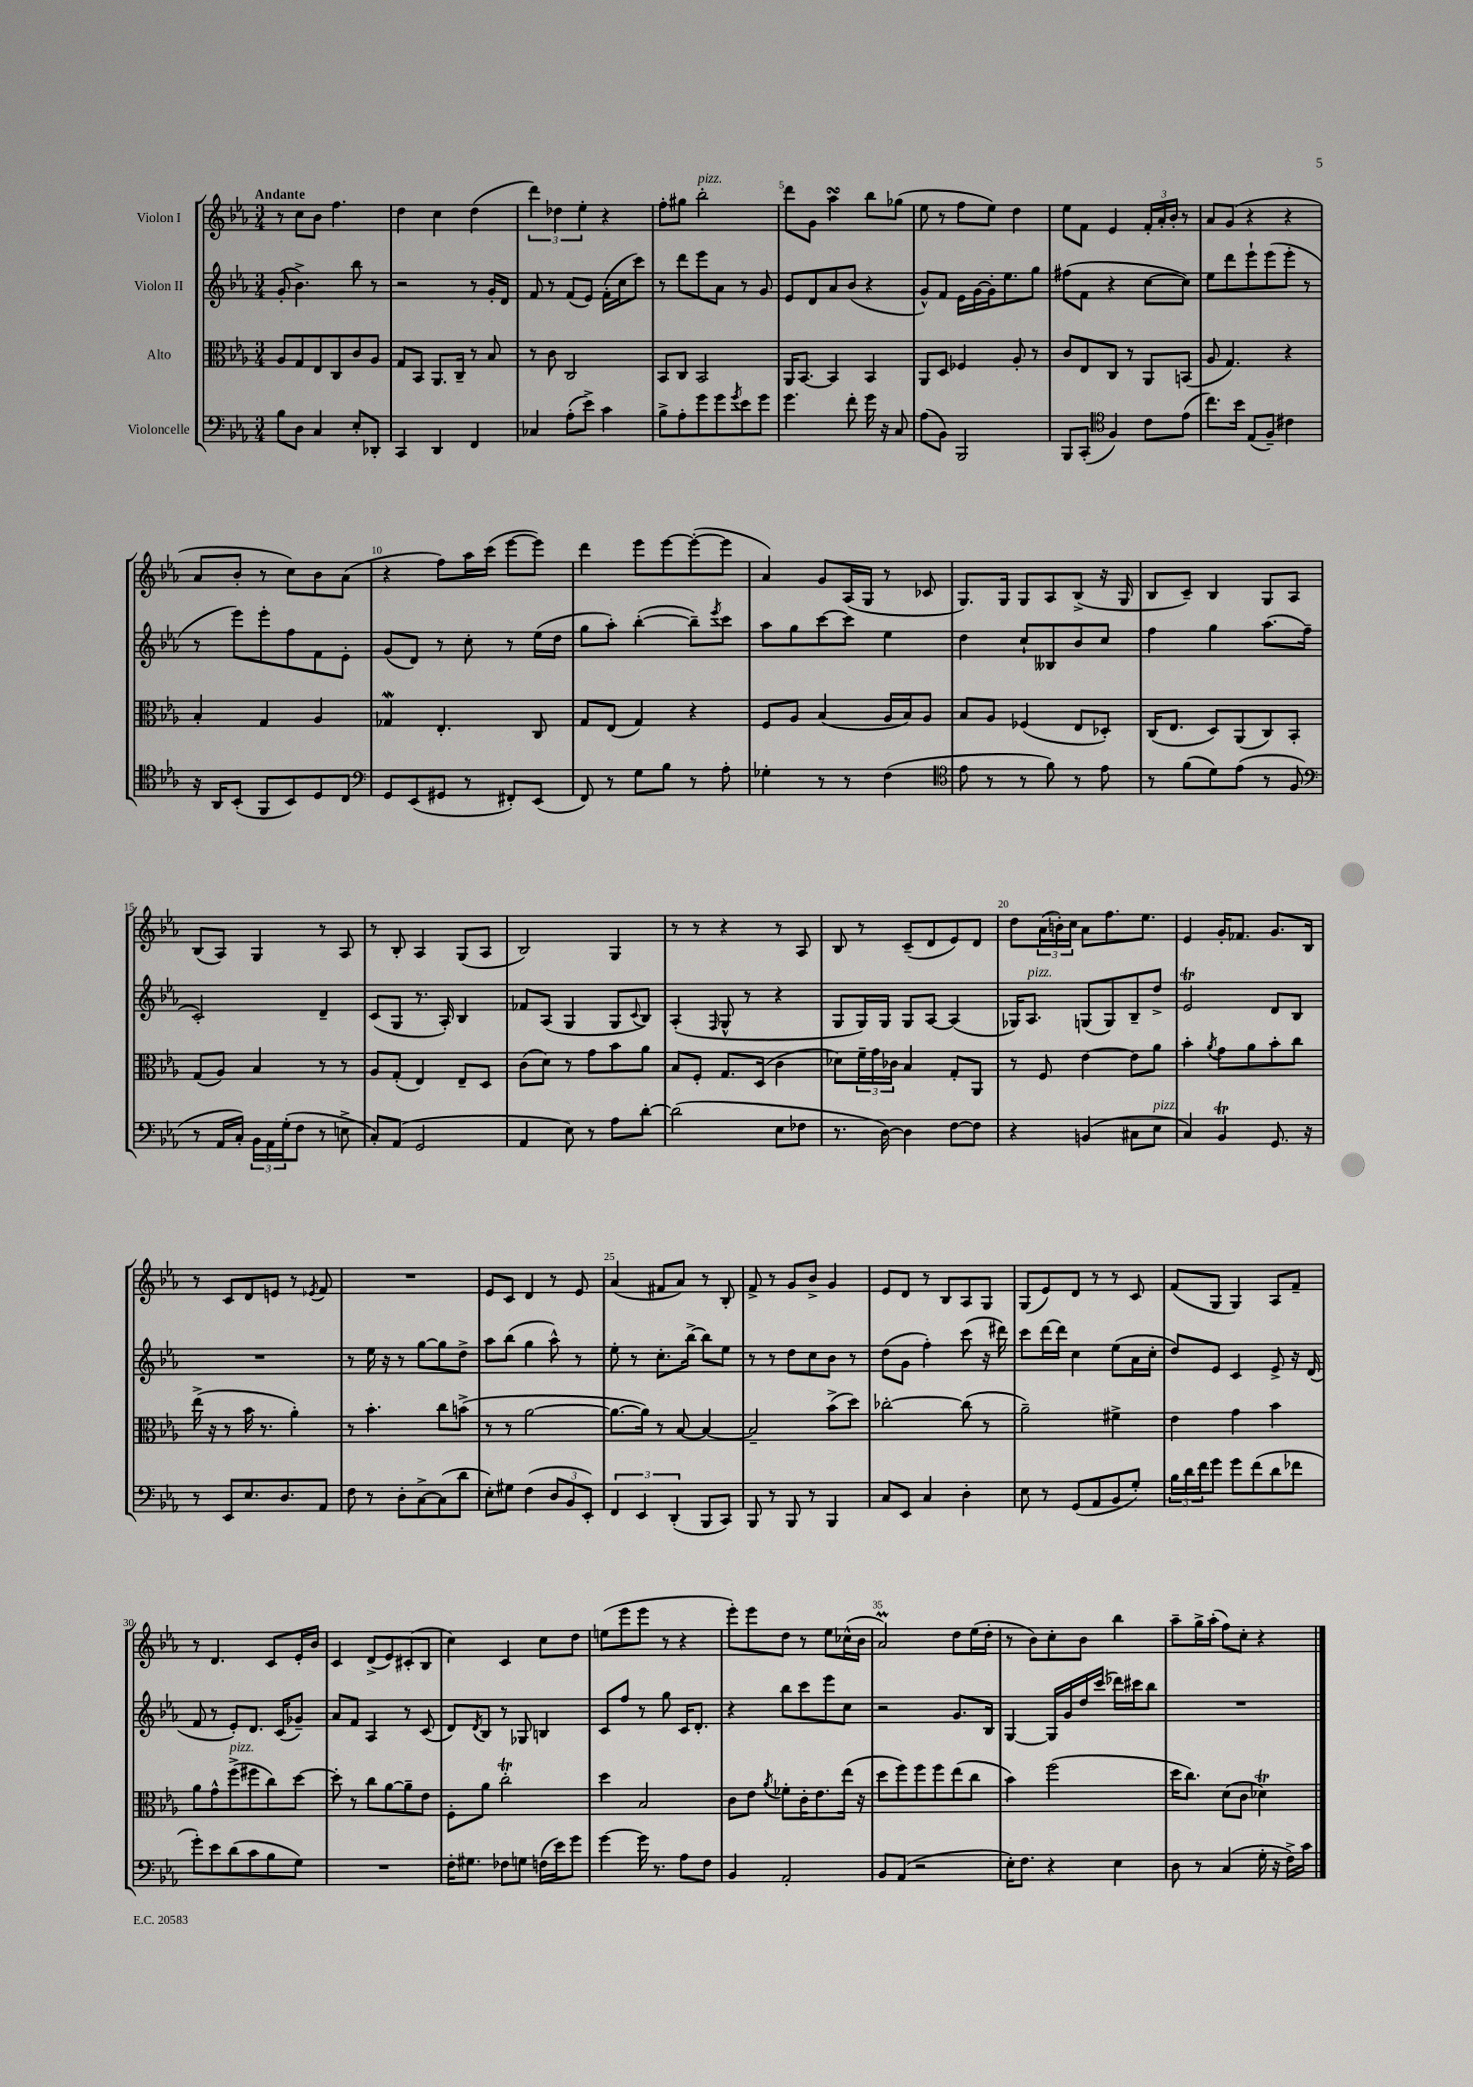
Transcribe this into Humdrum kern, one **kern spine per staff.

**kern	**kern	**kern	**kern
*part4	*part3	*part2	*part1
*staff4	*staff3	*staff2	*staff1
*I"Violoncelle	*I"Alto	*I"Violon II	*I"Violon I
*clefF4	*clefC3	*clefG2	*clefG2
*k[b-e-a-]	*k[b-e-a-]	*k[b-e-a-]	*k[b-e-a-]
*M3/4	*M3/4	*M3/4	*M3/4
=1	=1	=1	=1
!	!	!	!LO:TX:a:B:t=Andante
8B-\L	8A-/L	(8g'/	8r
8D\J	8G/	4.b-^\)	8cc\L
4C/	8E-/	.	8b-\J
.	8C/	.	4.ff\
8E-'/L	8c/	8bb-\	.
8DD-X'/J	8A-/J	8r	.
=2	=2	=2	=2
4CC/	8G/L	2r	4dd\
.	8BB-/J	.	.
4DD/	8.AA-/L	.	4cc\
.	16C~/Jk	.	.
4FF/	8r	8r	(4dd\
.	8B-/	16g'/LL	.
.	.	16d/JJ	.
=3	=3	=3	=3
4C-X/	8r	8f/	6ddd\)
.	8c\	8r	.
.	.	.	6dd-X\
(8A-'\L	2C/	(8f/L	.
.	.	.	6ee-'\
8e-^\J)	.	8e-/J)	.
4c\	.	(16f'\LL	4r
.	.	16cc\J	.
.	.	8ccc\J)	.
=4	=4	=4	=4
8B-^\L	8BB-/L	8r	8ff'\L
8A-'\	8C/J	8ddd\L	8gg#X\J
!	!	!	!LO:TX:a:i:t=pizz.
8g\	2BB-/	8eee-\	2bb-'\
8g\	.	8a-\J	.
8qg/	.	.	.
8e-\	.	8r	.
8g\J	.	8g/	.
=5	=5	=5	=5
4.g\	16AA-/KL	8e-/L	8ddd\L
.	[8.BB-/J	.	.
.	.	8d/	8g\J
.	4BB-/]	8a-/	4aa-sSSs\
8f'\	.	(8b-/J	.
16g\	4BB-/	4r	8bb-\L
16r	.	.	.
8C/	.	.	(8gg-X\J
=6	=6	=6	=6
(8A-\L	8AA-/L	8g^^/L)	8ee-\
8BB-\J)	8D/J	8f/J	8r
2BBB-/	4F-X/	16e-\LL	8ff\L
.	.	[16g\	.
.	.	16g'\J]	8ee-\J)
.	.	8.ee-\	.
.	8A-'/	.	4dd\
.	8r	8gg\J	.
=7	=7	=7	=7
8BBB-/L	8c/L	(8ff#X\L	8ee-\L
(8CC'/J	8E-/	8f\J	8f\J
*clefC4	*	*	*
4F/)	8C/J	4r	4e-/
.	8r	.	.
8c\L	8AA-/L	[8cc\L	24f'/LL
.	.	.	24a-'/
.	.	.	24b-'/JJ
(8e-\J	(8BBn/J	8cc\J])	8r
=8	=8	=8	=8
8.cc\L)	8A-/	8ee-\L	8a-/L
.	4.G/)	8ddd\	(8g/J
16b-\Jk	.	.	.
(8E-/L	.	8eee-`\	4r
8F~/J)	.	(8eee-\	.
4c#X\	4r	8eee-'\J	4r
.	.	8r	.
!!LO:LB:g=z
=9	=9	=9	=9
16r	4B-'/	8r	8a-/L
16AA-/KL	.	.	.
(8BB-'/J	.	8eee-\L)	8b-'/J
8FF/L	4G/	8eee-'\	8r
8BB-/)	.	8ff\	8cc\L)
8D/	4A-/	8f\	8b-\
8C/J	.	8e-'\J	(8a-\J
=10	=10	=10	=10
*clefF4	*	*	*
8GG/L	4G-Xw/	(8g/L	4r
(8EE-/	.	8d/J)	.
8GG#X/J	4.E-'/	8r	8ff\L)
8r	.	8cc'\	16aa-\L
.	.	.	(16ccc\JJ
8FF#X'/L)	.	8r	[8eee-\L
(8EE-/J	8C/	(16ee-\LL	8eee-\J])
.	.	16dd\JJ	.
=11	=11	=11	=11
8FF/)	8G/L	8gg\L	4ddd\
8r	(8E-/J	8aa-'\J)	.
8G\L	4G/)	([4bb-'\	8eee-\L
8B-\J	.	.	[8eee-\
8r	4r	8bb-~\L])	(8eee-'\_
.	.	8qeee-/	.
8A-'\	.	8ccc\J	8eee-\J]
=12	=12	=12	=12
4G-X'\	8F/L	8aa-\L	4a-/)
.	8A-/J	8gg\	.
8r	(4B-/	[8ccc\	8g/L
8r	.	8ccc\J]	(16A-/L
.	.	.	16G/JJ
(4F\	16A-/LL	4ee-\	8r
.	16B-/J)	.	.
.	8A-/J	.	8c-X/
=13	=13	=13	=13
*clefC4	*	*	*
8e-\	8B-/L	4dd\	8.G/L)
8r	8A-/J	.	.
.	.	.	16G/Jk
8r	(4F-X/	8cc`/L	8G/L
8f\)	.	8B--X/	8A-/
8r	8E-/L	8b-/	(8B-^/J
8e-\	8D-X'/J)	8cc/J	16r
.	.	.	16G/
=14	=14	=14	=14
8r	(16C/KL	4ff\	8B-/L
.	8.E-/J	.	.
(8f\L	.	.	8c~/J)
8d\)	8D/L)	4gg\	4B-/
(8e-\J	(8AA-/	.	.
8r	8C/)	(8.aa-\L	8G/L
8F/	8BB-'/J	.	8A-/J
.	.	16ff~\Jk	.
!!LO:LB:g=z
=15	=15	=15	=15
*clefF4	*	*	*
8r	(8G/L	2c'/)	(8B-/L
16AA-/LL	8A-/J)	.	8A-/J)
16C'/JJ)	.	.	.
24BB-\LL	4B-/	.	4G/
24AA-\	.	.	.
(24G'\J	.	.	.
8F\J	.	.	.
8r	8r	4d~/	8r
8En^\	8r	.	8A-/
=16	=16	=16	=16
8C'/L)	8A-/L	(8c/L	8r
(8AA-/J	(8G'/J	8G/J	8B-'/
2GG/	4E-/)	8.r	4A-/
.	.	16A-'/)	.
.	8E-~/L	4B-/	(8G/L
.	8D/J	.	8A-/J
=17	=17	=17	=17
4AA-/	(8c\L	8f-X/L	2B-/)
.	8d\J)	(8A-/J	.
8E-\)	8r	4G/	.
8r	8g\L	.	.
8A-\L	8b-\	8G/L	4G/
.	.	8qqc/	.
[8d'\J	8a-\J	8B-/J)	.
=18	=18	=18	=18
(2d\]	8B-/L	(4A-'/	8r
.	8F'/J	.	8r
.	.	16qqF/	.
.	8.G/L	8G^^/	4r
.	.	8r	.
.	(16D/Jk	.	.
8E-\L	4c\	4r	8r
8F-X\J	.	.	8A-/
=19	=19	=19	=19
8.r	8d-X\L)	8G/L	8B-/
.	24f~\L	16G/L)	8r
.	24g\	.	.
[16D\)	.	16G/JJ	.
.	24c-X\JJ	.	.
4D\]	4B-/	8G/L	(8c~/L
.	.	[8A-/J	8d/
[8F\L	8G'/L	(4A-/]	8e-/)
8F\J]	8AA-/J	.	8d/J
=20	=20	=20	=20
4r	8r	16G-X/KL)	8dd\L
!	!	!LO:TX:a:i:t=pizz.	!
.	.	8.A-/J	.
.	8F/	.	(24a-\L
.	.	.	24bn'\)
.	.	.	24cc\JJ
(4BBn/	[4e-\	(8Gn/L	8a-\L
.	.	8G/)	8.ff\
8C#X\L	8e-\L]	8B-~/	.
.	.	.	8.ee-\J
!LO:TX:a:i:t=pizz.	!	!	!
8E-\J	8a-\J	8dd^/J	.
=21	=21	=21	=21
4C/)	4b-'\	2e-T/	4e-/
.	8qa-/	.	.
4BB-T/	8g\L	.	16g'/KL
.	.	.	8.f-X/J
.	8a-\	.	.
8.GG/	8b-'\	8d/L	8.g/L
.	8cc\J	8B-/J	.
16r	.	.	16B-/Jk
!!LO:LB:g=z
=22	=22	=22	=22
8r	(16ee-^\	2.r	8r
.	16r	.	.
8EE-/L	8r	.	8c/L
8.E-/	16b-\	.	8d/
.	8.r	.	.
.	.	.	8en/J
8.D/	.	.	.
.	4a-'\)	.	8r
.	.	.	8qe-X/
8AA-/J	.	.	8f/
=23	=23	=23	=23
8F\	8r	8r	2.r
8r	4.b-'\	16ee-\	.
.	.	16r	.
8D'\L	.	8r	.
[8C^\	.	[8gg\L	.
(8C\]	8cc\L	8gg\]	.
8d\J	(8bn^\J	8dd^\J	.
=24	=24	=24	=24
8E-'\L)	8r	8aa-\L	8e-/L
8G#X\J	8r	(8bb-\J	8c/J
(4F\	[2a-\	4gg\	4d/
12D/L	.	8aa-^^\)	8r
12BB-/	.	.	.
.	.	8r	8e-/
12EE-'/J)	.	.	.
=25	=25	=25	=25
6FF/	8.a-\L_	8ee-'\	(4a-/
.	.	8r	.
6EE-/	.	.	.
.	16a-\Jk])	.	.
.	8r	8.cc'\L	8f#X/L
(6DD'/	.	.	.
.	[8B-/	.	8a-/J)
.	.	[16bb-^\Jk	.
8BBB-/L	4B-/_	8bb-\L]	8r
8CC/J)	.	8ee-\J	8B-'/
=26	=26	=26	=26
8BBB-/	2B-~/]	8r	8f^/
8r	.	8r	8r
8BBB-/	.	8dd\L	8g/L
8r	.	8cc\	8b-^/J
4BBB-/	(8b-^\L	8b-\J	4g/
.	8dd\J)	8r	.
=27	=27	=27	=27
8C/L	[2cc-X'\	(8dd\L	8e-/L
8EE-/J	.	8g\J	8d/J
4C/	.	4ff'\)	8r
.	.	.	8B-/L
4D'\	(8cc-\]	(8ccc\	8A-/
.	8r	16r	8G/J
.	.	16ddd#X\)	.
=28	=28	=28	=28
8E-\	2a-~\)	8ccc\L	(8G/L
8r	.	[16ddd\L	8e-/)
.	.	16ddd\JJ]	.
(8GG/L	.	4cc\	8d/J
8AA-/	.	.	8r
8BB-/	4f#X^\	(8ee-\L	8r
8G'/J)	.	16a-\L	8c/
.	.	16cc'\JJ	.
=29	=29	=29	=29
24B-\LL	4e-\	8dd/L)	(8f/L
24d\	.	.	.
24f\J	.	.	.
8g\J	.	8e-/J	8G/J
8g\L	4g\	4c/	4G/)
(8f\	.	.	.
8d\	4b-\	8e-^/	8A-/L
8f-X\J	.	16r	8f~/J
.	.	(16d/	.
!!LO:LB:g=z
=30	=30	=30	=30
8g'\L)	8a-\L	8f/	8r
8e-\	8g^^\	8r	4.d/
!	!LO:TX:a:i:t=pizz.	!	!
(8d\	(8ff^\	8e-'/L)	.
8c\	8ff#X\	8.d/J	.
8B-\	8cc\)	.	8c/L
.	.	(16c/KL	.
8G\J)	[8dd\J	8g-X~/J)	16e-'/L
.	.	.	16b-/JJ
=31	=31	=31	=31
2.r	8dd'\]	8a-/L	4c/
.	8r	8f/J	.
.	8cc\L	4A-/	(8d^/L
.	[8a-\	.	8e-/)
.	8a-~\]	8r	(8c#X'/
.	8e-\J	(8c/	8B-/J
=32	=32	=32	=32
16F'\KL	8F'\L	8d/L)	4cc\)
8.G#X\J	.	.	.
.	.	8qd/	.
.	8a-\J	8B-/J	.
8F-X\L	2ccT'\	8r	4c/
8Gn\J	.	8G-X/	.
(16Fn\LL	.	4Bn/	8cc\L
16e-\J)	.	.	.
8g\J	.	.	8dd\J
=33	=33	=33	=33
[4g\	4dd\	8c/L	(8een\L
.	.	8ff/J	8eee-\
16g\]	2B-/	8r	8eee-\J
8.r	.	.	.
.	.	8gg\	8r
8A-\L	.	16c/KL	4r
.	.	8.d'/J	.
8F\J	.	.	.
=34	=34	=34	=34
4BB-/	8c\L	4r	8eee-'\L)
.	8e-\J	.	8eee-\
.	8qa-/	.	.
2AA-'/	8f-X'\L	8bb-\L	8dd\J
.	16c'\K	8ccc\	8r
.	8.e-\	.	.
.	.	8eee-\	8ee-\L
.	(16ee-\Jk	8cc\J	(16cc-X^^\L
.	16r	.	16b-\JJ
=35	=35	=35	=35
8BB-/L	8dd\L	2r	2a-M/)
(8AA-/J	8ff\)	.	.
2r	8ff\	.	.
.	8ff\	.	.
.	(8ee-\	8.g/L	8dd\L
.	8cc\J	.	(16ee-\L
.	.	16B-/Jk	16dd'\JJ
=36	=36	=36	=36
16E-'\KL)	4b-\)	[4G/	8r
8.F\J	.	.	.
.	.	.	8b-\L)
4r	(2ff\	16G/LL]	8cc'\
.	.	16g/	.
.	.	16dd/	8b-\J
.	.	(16ccc/JJ	.
4E-\	.	16ddd-X\LL)	4bb-\
.	.	16ccc#X\J	.
.	.	8bb-\J	.
=37	=37	=37	=37
8D\	16dd\KL	2.r	8aa-~\L
.	8.cc\J)	.	.
8r	.	.	16gg^\L
.	.	.	(16aa-'\JJ
(4C/	(8d\L	.	8ff\L)
.	8c\J	.	8cc'\J
16G'\	4d-XT\)	.	4r
16r	.	.	.
16F^\LL)	.	.	.
16c\JJ	.	.	.
==	==	==	==
*-	*-	*-	*-
